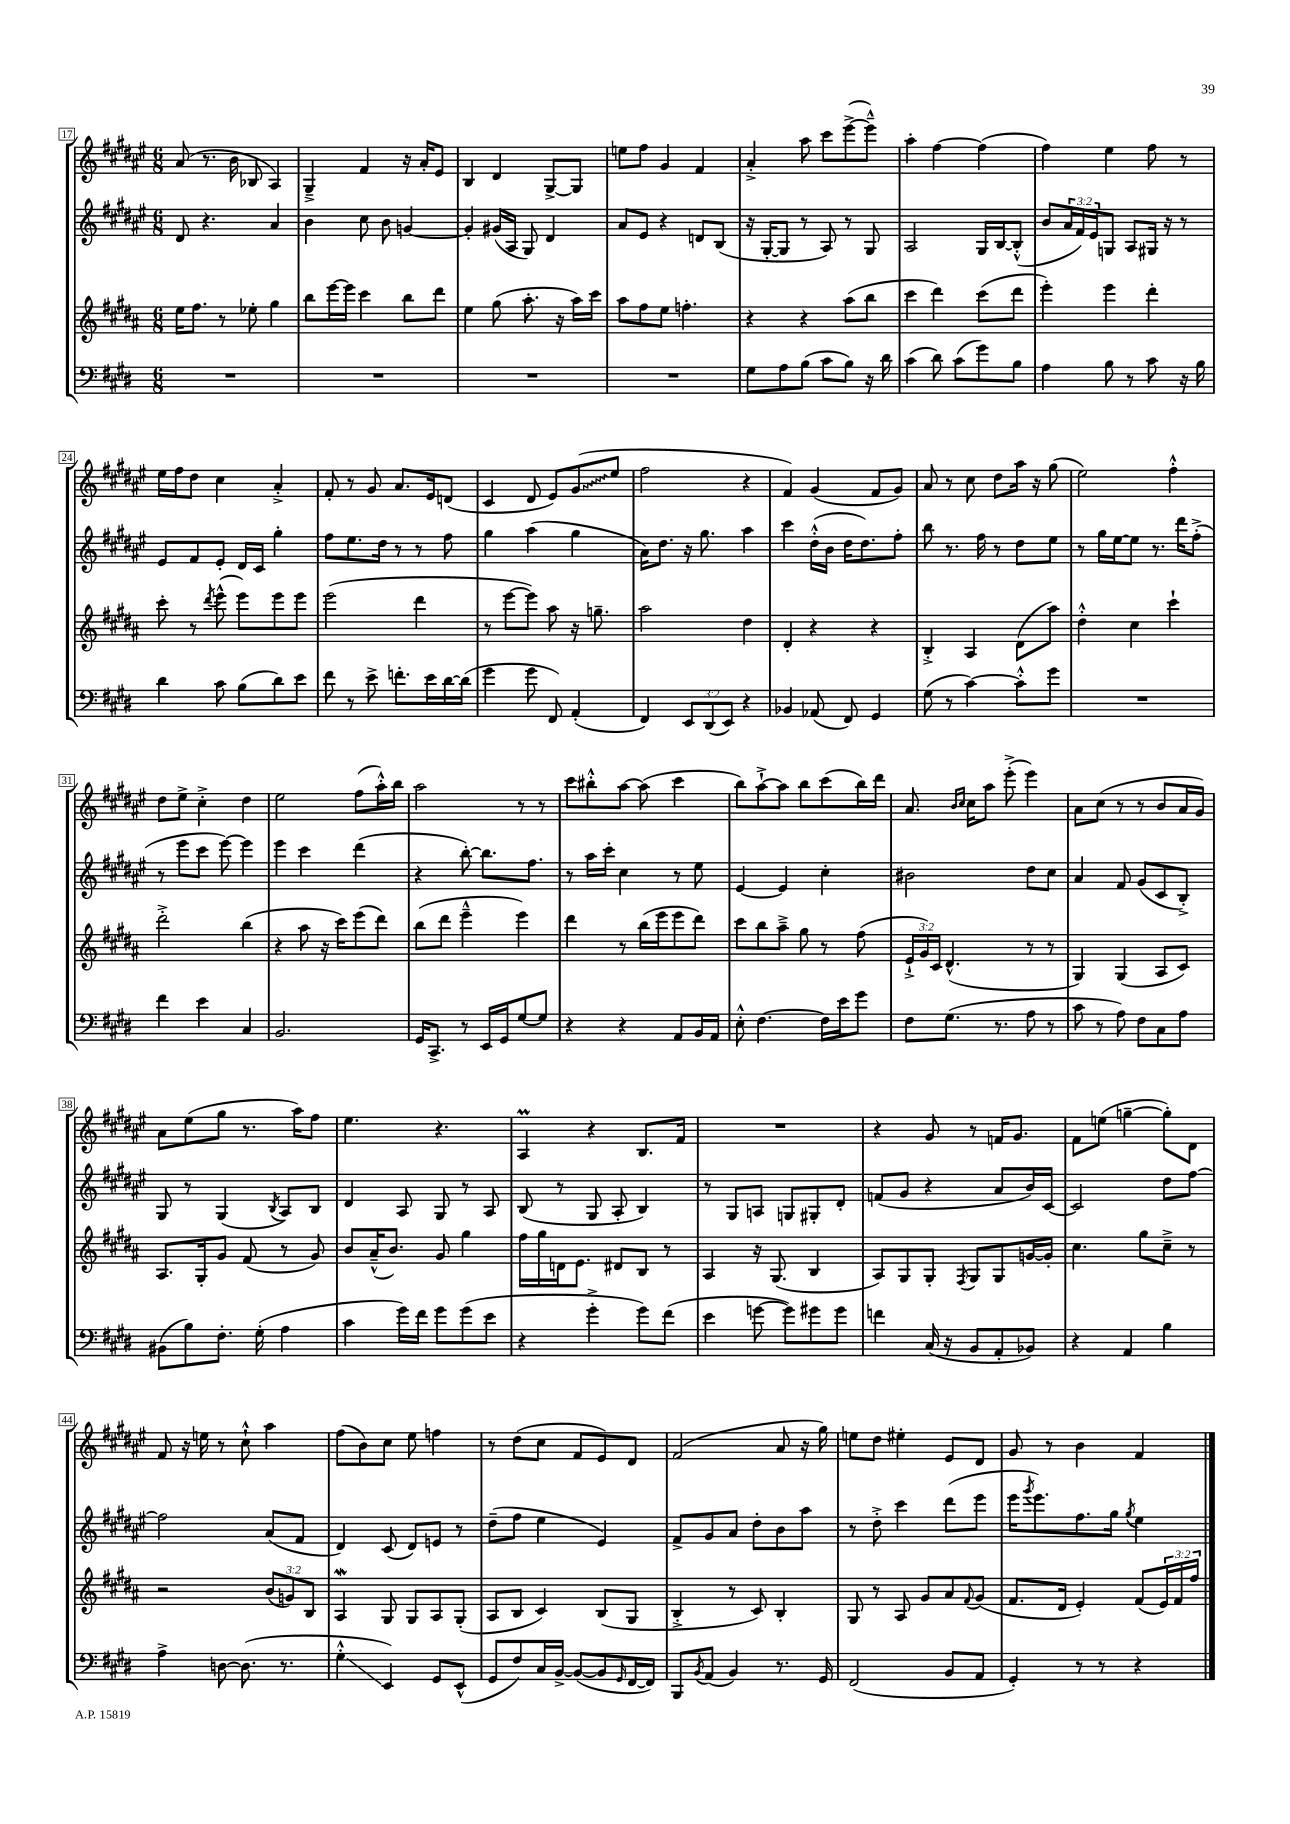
<<
\new StaffGroup <<
\new Staff = "s0" {
    \clef treble \key fis \major \numericTimeSignature \time 6/8
    ais'8( r8. b'16 bes8 ais4) |
    gis4---> fis'4 r16 ais'16-. eis'8 |
    b4 dis'4 gis8~-> gis8 |
    e''8 fis''8 gis'4 fis'4 |
    ais'4-.-> ais''8 cis'''8 eis'''8~->( eis'''8---^) |
    ais''4-. fis''4~ fis''4( |
    fis''4) eis''4 fis''8 r8 |
    eis''16 fis''16 dis''8 cis''4 ais'4-.-> |
    fis'8-. r8 gis'8 ais'8. eis'16 d'8( |
    cis'4 dis'8 eis'8) \once \override Glissando.style = #'zigzag gis'8\glissando( eis''8 |
    fis''2 r4 |
    fis'4) gis'4( fis'8 gis'8) |
    ais'8 r8 cis''8 dis''8 ais''16 r16 gis''8( |
    eis''2) fis''4-.-^ |
    dis''8 eis''8-> cis''4-.-> dis''4 |
    eis''2 fis''8( ais''16-.-^) b''16 |
    ais''2 r8 r8 |
    cis'''8 bis''8-.-^ ais''8~ ais''8( cis'''4 |
    b''8) ais''8~-!-> ais''8 b''8 cis'''8( b''16) dis'''16 |
    ais'8. \grace { b'16 cis''16 } cis''16 ais''8 eis'''8-.->( eis'''4) |
    ais'8 cis''8( r8 r8 b'8 ais'16 gis'16) |
    ais'8 eis''8( gis''8 r8. ais''16) fis''8 |
    eis''4. r4. |
    ais4\prall r4 b8. fis'16 |
    R2. |
    r4 gis'8 r8 f'16 gis'8. |
    fis'8 e''8( g''4~-- g''8-.) dis'8 |
    fis'8 r16 e''16 r8 cis''8-!-^ ais''4 |
    fis''8( b'8) cis''8 eis''8 f''4 |
    r8 dis''8( cis''8 fis'8 eis'8) dis'8 |
    fis'2( ais'8 r16 gis''16) |
    e''8 dis''8 eis''4-. eis'8 dis'8 |
    gis'8 r8 b'4 fis'4 \bar "|." |
}
\new Staff = "s1" {
    \clef treble \key fis \major \numericTimeSignature \time 6/8 \override Staff.TupletNumber.text = #tuplet-number::calc-fraction-text
    dis'8 r4. ais'4 |
    b'4 cis''8 b'8 g'4~ |
    g'4-. gis'16( ais16 gis8) dis'4 |
    ais'8 eis'8 r4 d'8 b8( |
    r16 gis16~-. gis8 r8 ais8) r8 gis8 |
    ais2 gis16 b16~ b8-.-^( |
    b'8 \tuplet 3/2 { ais'16 fis'16) eis'16 } g8 ais8 gis16 r16 r8 |
    eis'8 fis'8 eis'8-. dis'16 cis'16 gis''4-. |
    fis''8 eis''8. dis''16 r8 r8 fis''8 |
    gis''4 ais''4( gis''4 |
    ais'16) dis''8. r16 gis''8. ais''4 |
    cis'''4 dis''16-.-^( b'16 dis''16 dis''8.) fis''8-. |
    b''8 r8. fis''16 r8 dis''8 eis''8 |
    r8 gis''16 eis''16~ eis''8 r8. dis'''16 fis''8-.->( |
    r8 eis'''8 cis'''8 eis'''8~) eis'''4 |
    eis'''4 cis'''4 dis'''4( |
    r4 b''8~-.) b''8. fis''8. |
    r8 ais''16 cis'''16-. cis''4 r8 eis''8 |
    eis'4~ eis'4 cis''4-. |
    bis'2 dis''8 cis''8 |
    ais'4 fis'8 gis'8( cis'8 b8-.->) |
    gis8 r8 gis4( \acciaccatura { b8 } ais8) b8 |
    dis'4 ais8 gis8 r8 ais8 |
    b8( r8 gis8 ais8-. b4) |
    r8 gis8 a8 g8 gis8-. dis'8-. |
    f'8( gis'8 r4 ais'8 b'16) cis'16~ |
    cis'2 dis''8 fis''8~ |
    fis''2 ais'8( fis'8 |
    dis'4) cis'8( dis'8) e'8 r8 |
    dis''8--( fis''8 eis''4 eis'4) |
    fis'8-> gis'8 ais'8 dis''8-. b'8 ais''8 |
    r8 dis''8-.-> cis'''4 dis'''8( eis'''8 |
    eis'''16 \acciaccatura { gis'''8 } eis'''8.) fis''8. gis''16 \acciaccatura { gis''8 } eis''4 \bar "|." |
}
\new Staff = "s2" {
    \clef treble \key b \major \numericTimeSignature \time 6/8 \override Staff.TupletNumber.text = #tuplet-number::calc-fraction-text
    e''16 fis''8. r8 ees''8-. gis''4 |
    b''8 e'''16~ e'''16 cis'''4 b''8 dis'''8 |
    e''4 gis''8( ais''8.-. r16 ais''16) cis'''16 |
    ais''8 fis''8 e''8 f''4.-. |
    r4 r4 ais''8( b''8 |
    cis'''4 dis'''4) cis'''8( dis'''8 |
    e'''4-.) e'''4 dis'''4-. |
    cis'''8-. r8 \acciaccatura { dis'''8 } e'''8-^( e'''8) e'''8 e'''8 |
    e'''2( dis'''4 |
    r8 e'''8~ e'''8) ais''8 r16 g''8.-- |
    ais''2 dis''4 |
    dis'4-. r4 r4 |
    b4-.-> ais4 dis'8( ais''8) |
    dis''4-.-^ cis''4 cis'''4-! |
    dis'''2-.-> b''4( |
    r4 ais''8 r16 cis'''16) e'''8( dis'''8) |
    b''8( dis'''8 e'''4---^ e'''4) |
    dis'''4 r8 b''16( e'''16 e'''8 dis'''8) |
    cis'''8 b''8 ais''8---> gis''8 r8 fis''8( |
    \tuplet 3/2 { e'16-!-> gis'16) cis'16 } dis'4.-^( r8 r8 |
    gis4) gis4( ais8 cis'8) |
    ais8. gis16-. gis'8 fis'8( r8 gis'8) |
    b'8 ais'16---^( b'8.) gis'8 gis''4 |
    fis''16 gis''16 d'16 e'8. dis'8 b8 r8 |
    ais4 r16 gis8.( b4 |
    ais8) gis8 gis8-. \acciaccatura { fis8 } gis8 gis8 g'16~ g'16-. |
    cis''4. gis''8 cis''8---> r8 |
    r2 \tuplet 3/2 { b'8( g'8) b8 } |
    ais4\mordent gis8 gis8 ais8 gis8-.( |
    ais8 b8 cis'4) b8( gis8 |
    b4-.-> r8 cis'8) b4-. |
    gis8 r8 ais8 gis'8 ais'8 \appoggiatura { fis'8 } gis'8( |
    fis'8. dis'16 e'4-.) fis'8( \tuplet 3/2 { e'16) fis'16 fis''16 } \bar "|." |
}
\new Staff = "s3" {
    \clef bass \key e \major \numericTimeSignature \time 6/8 \override Staff.TupletNumber.text = #tuplet-number::calc-fraction-text
    R2. |
    R2. |
    R2. |
    R2. |
    gis8 a8 b8( cis'8 b8) r16 dis'16 |
    cis'4( dis'8) cis'8( gis'8) b8 |
    a4 b8 r8 cis'8 r16 b16 |
    dis'4 cis'8 b8( dis'8) e'8 |
    fis'8 r8 e'8-> f'8.-. e'16 dis'16~ dis'16( |
    gis'4 gis'8 fis,8) a,4-.( |
    fis,4) \tuplet 3/2 { e,8 dis,8( e,8) } r4 |
    bes,4 aes,8( fis,8) gis,4 |
    gis8( r8 cis'4~) cis'8-.-^ gis'8 |
    R2. |
    fis'4 e'4 cis4 |
    b,2. |
    gis,16 cis,8.-> r8 e,16 gis,16 gis8~ gis8 |
    r4 r4 a,8 b,16 a,16 |
    e8-.-^ fis4.~ fis16 e'16 gis'8 |
    fis8 gis8.( r8. a8 r8 |
    cis'8 r8 a8) fis8 cis8 a8 |
    bis,8( b8) fis8.-. gis16-.( a4 |
    cis'4 gis'16) fis'16 gis'8 gis'8( e'8 |
    r4 gis'4-.-> gis'8) fis'8( |
    e'4 g'8~ g'8) gis'8 gis'8 |
    f'4 cis16( r16 b,8 a,8-. bes,8) |
    r4 a,4 b4 |
    a4-> d8~ d8.( r8. |
    gis4-.-^\glissando e,4) gis,8 e,8-^( |
    gis,8 fis8) cis16 b,16~-> b,8~( b,8 \grace { gis,16 } fis,16~ fis,16) |
    b,,8 \acciaccatura { b,8 } a,8( b,4) r8. gis,16 |
    fis,2( b,8 a,8 |
    gis,4-.) r8 r8 r4 \bar "|." |
}
>>
>>
\layout { \context { \Score currentBarNumber = #17 \override BarNumber.stencil = #(make-stencil-boxer 0.1 0.3 ly:text-interface::print) } }
